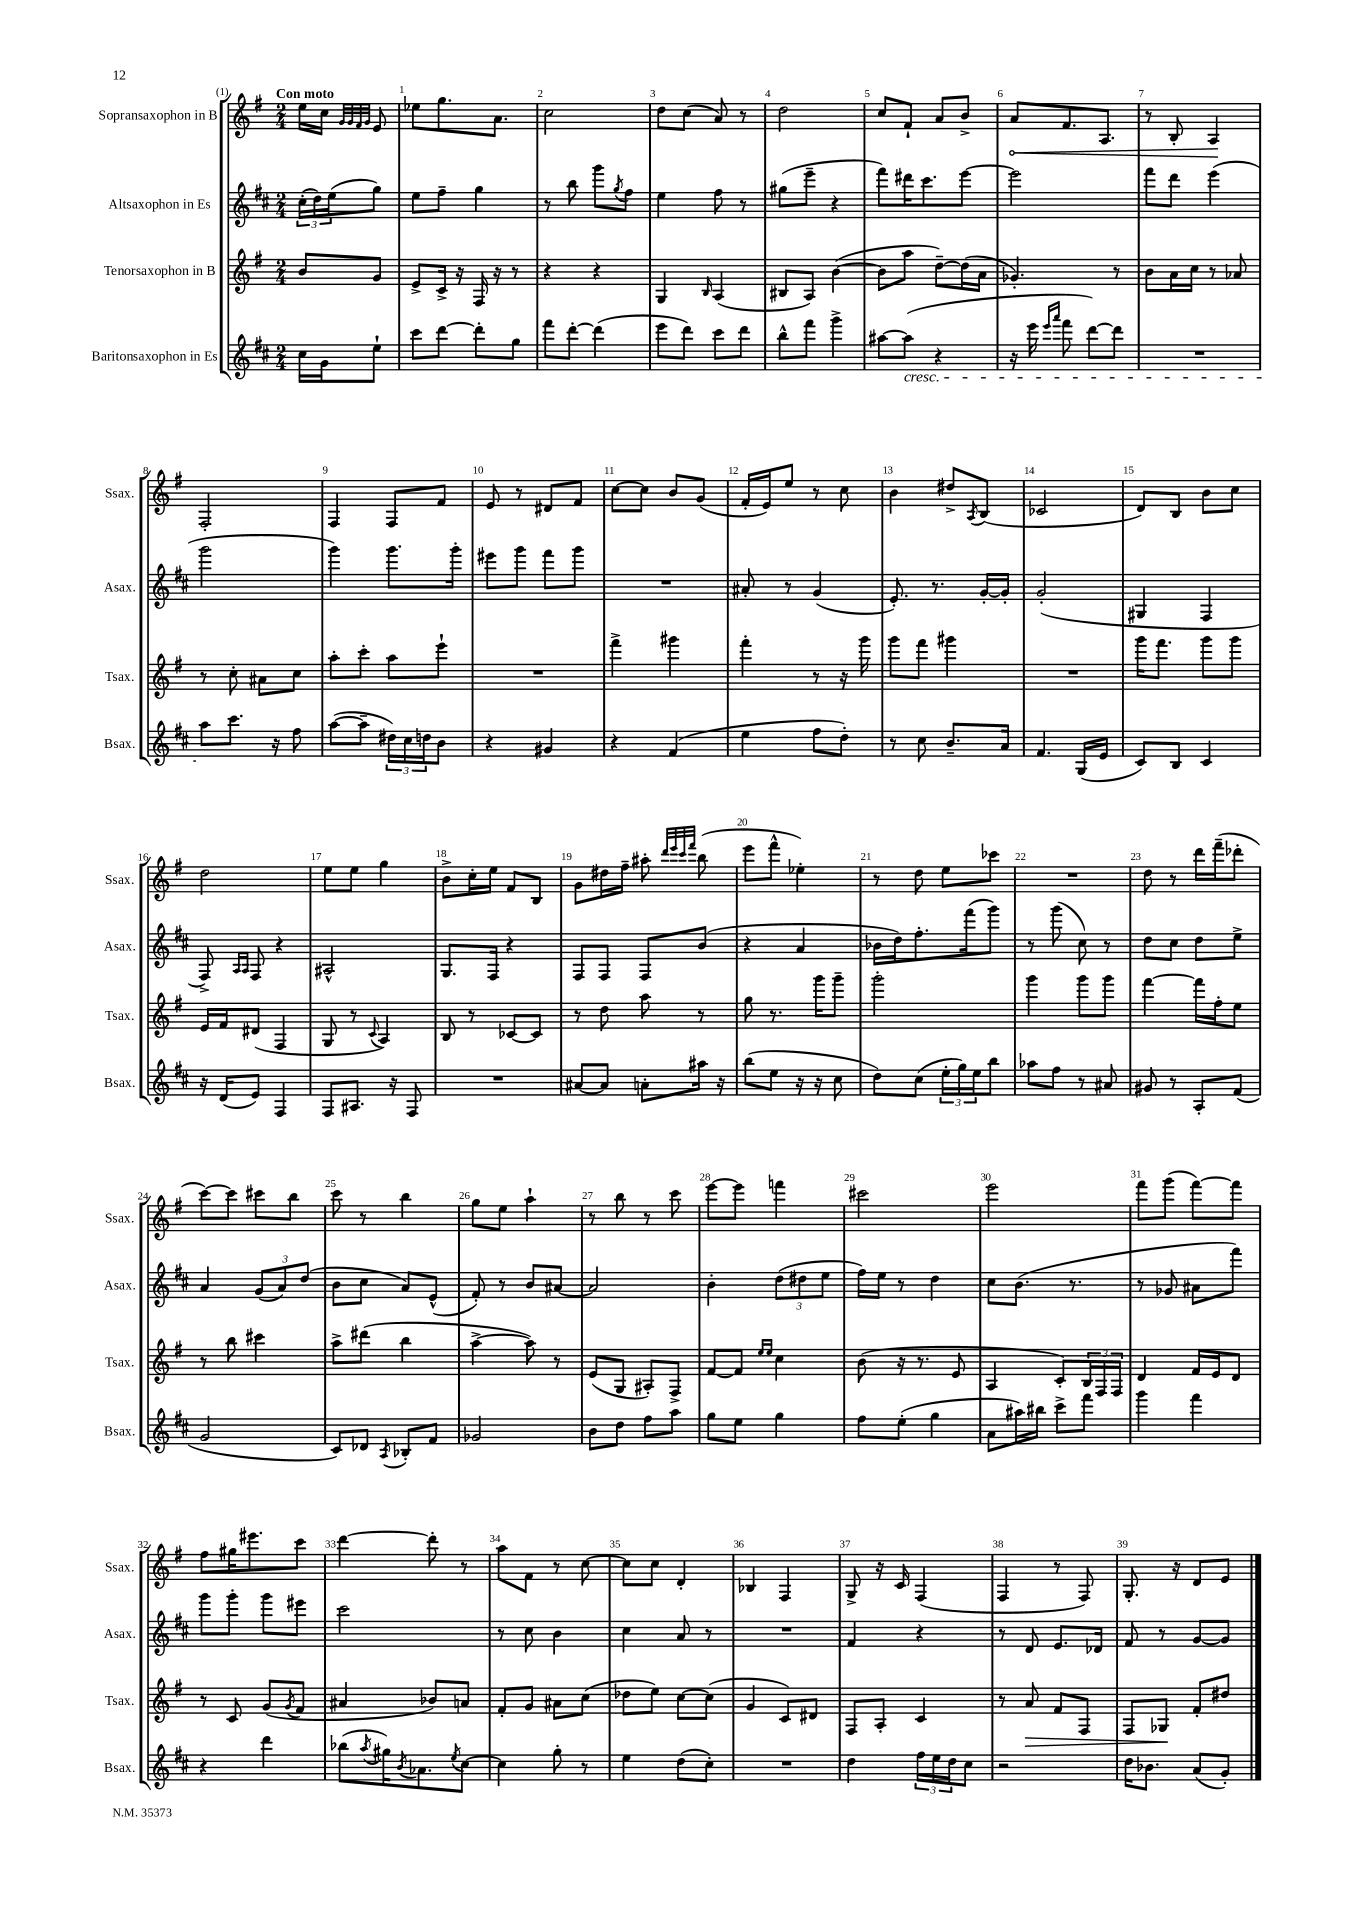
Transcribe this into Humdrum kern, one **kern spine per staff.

**kern	**kern	**dynam	**kern	**kern	**dynam
*part4	*part3	*part3	*part2	*part1	*part1
*staff4	*staff3	*staff3	*staff2	*staff1	*staff1
*I"Baritonsaxophon in Es	*I"Tenorsaxophon in B	*	*I"Altsaxophon in Es	*I"Sopransaxophon in B	*
*I'Bsax.	*I'Tsax.	*	*I'Asax.	*I'Ssax.	*
*clefG2	*clefG2	*	*clefG2	*clefG2	*
*k[f#c#]	*k[f#]	*	*k[f#c#]	*k[f#]	*
*M2/4	*M2/4	*	*M2/4	*M2/4	*
=	=	=	=	=	=
!	!	!	!	!LO:TX:a:B:t=Con moto	!
16cc#\LL	8b/L	.	(24cc#'\LL	16ee\LL	.
.	.	.	24dd\)	.	.
16g\J	.	.	.	16cc\JJ	.
.	.	.	(24ee\J	.	.
.	.	.	.	32qqg/LLL	.
.	.	.	.	32qqg/	.
.	.	.	.	32qqf#/	.
.	.	.	.	32qqg/JJJ	.
8ee`\J	8g/J	.	8gg\J)	8e/	.
=1	=1	=1	=1	=1	=1
8ccc#\L	8e^/L	.	8ee\L	8ee-X\L	.
[8ddd\J	16c^/Jk	.	8ff#~\J	8.gg\	.
.	16r	.	.	.	.
8ddd'\L]	16F#/	.	4gg\	.	.
.	16r	.	.	8.a\J	.
8gg\J	8r	.	.	.	.
=2	=2	=2	=2	=2	=2
8fff#\L	4r	.	8r	2cc\	.
[8ddd'\J	.	.	8bb\	.	.
(4ddd\]	4r	.	8ggg\L	.	.
.	.	.	8qgg/	.	.
.	.	.	8ff#\J	.	.
=3	=3	=3	=3	=3	=3
8eee\L	4G/	.	4ee\	8dd\L	.
8ddd\J)	.	.	.	(8cc\J	.
.	16qqB/	.	.	.	.
8ccc#\L	(4A/	.	8ff#\	8a/)	.
8ddd\J	.	.	8r	8r	.
=4	=4	=4	=4	=4	=4
8bb^^\L	8B#X/L	.	(8gg#X\L	2dd\	.
8fff#\J	8A/J)	.	8eee~\J	.	.
4ggg^\	([4b\	.	4r	.	.
=5	=5	=5	=5	=5	=5
[8aa#X\L	8b\L]	.	8fff#\L)	8cc/L	.
!LO:TX:b:i:t=cresc.	!	!	!	!	!
(8aa#\J]	8aa\J	.	16ddd#X\K	8f#`/J	.
.	.	.	8.ccc#\	.	.
4r	[8dd~\L)	.	.	8a/L	.
.	(16dd\L]	.	[8eee\J	8b^/J	.
.	16a\JJ	.	.	.	.
=6	=6	=6	=6	=6	=6
!	!	!	!	!	!LO:HP:b
16r	4.g-X'/)	.	2eee\]	8a/L	<
16eee\	.	.	.	.	.
16qqeee/LL	.	.	.	.	.
16qqaaa/JJ	.	.	.	.	.
8fff#\	.	.	.	8.f#/	.
[8ddd\L)	.	.	.	.	.
.	.	.	.	8.A/J	.
8ddd\J]	8r	.	.	.	.
=7	=7	=7	=7	=7	=7
2r	8b\L	.	8fff#\L	8r	.
.	16a\L	.	8ddd\J	8B'/	.
.	16cc\JJ	.	.	.	.
.	8r	.	(4eee\	4A/	.
.	8a-X/	.	.	.	.
.	.	.	.	.	[
!!LO:LB:g=z
=8	=8	=8	=8	=8	=8
8aa\L	8r	.	2ggg\	2F#'/	.
8.ccc#\J	8cc'\	.	.	.	.
.	8a#X\L	.	.	.	.
16r	.	.	.	.	.
8ff#\	8cc\J	.	.	.	.
=9	=9	=9	=9	=9	=9
([8aa\L	8aa'\L	.	4ggg\)	4F#/	.
8aa~\J]	8ccc'\J	.	.	.	.
24dd#X\LL)	8aa\L	.	8.ggg\L	8F#/L	.
24cc#\	.	.	.	.	.
24ddn\J	.	.	.	.	.
8b\J	8eee`\J	.	.	8f#/J	.
.	.	.	16ggg'\Jk	.	.
=10	=10	=10	=10	=10	=10
4r	2r	.	8eee#X\L	8e/	.
.	.	.	8ggg\J	8r	.
4g#X/	.	.	8fff#\L	8d#X/L	.
.	.	.	8ggg\J	8f#/J	.
=11	=11	=11	=11	=11	=11
4r	4fff#^\	.	2r	[8cc\L	.
.	.	.	.	8cc\J]	.
(4f#/	4ggg#X\	.	.	8b/L	.
.	.	.	.	(8g/J	.
=12	=12	=12	=12	=12	=12
4ee\	4fff#'\	.	8a#X'/	16f#'/LL	.
.	.	.	.	16e/J)	.
.	.	.	8r	8ee/J	.
8ff#\L	8r	.	(4g/	8r	.
8dd'\J)	16r	.	.	8cc\	.
.	16ggg\	.	.	.	.
=13	=13	=13	=13	=13	=13
8r	8ggg\L	.	8.e'/)	4b\	.
8cc#\	8fff#\J	.	.	.	.
.	.	.	8.r	.	.
8.b~/L	4ggg#X\	.	.	8dd#X^/L	.
.	.	.	.	8qA/	.
.	.	.	[16g'/LL	(8B/J	.
16a/Jk	.	.	16g'/JJ]	.	.
=14	=14	=14	=14	=14	=14
4.f#/	2r	.	(2g'/	2c-X/	.
(16G/LL	.	.	.	.	.
16e/JJ	.	.	.	.	.
=15	=15	=15	=15	=15	=15
8c#/L)	16ggg\KL	.	4G#X/	8d/L)	.
.	8.fff#\J	.	.	.	.
8B/J	.	.	.	8B/J	.
4c#/	8ggg\L	.	4F#/	8b\L	.
.	8ggg\J	.	.	8cc\J	.
!!LO:LB:g=z
=16	=16	=16	=16	=16	=16
16r	16e/LL	.	8F#^/)	2dd\	.
(16d/KL	16f#/J	.	.	.	.
.	.	.	16qqA/LL	.	.
.	.	.	16qqA/JJ	.	.
8e/J)	(8d#X/J	.	8F#/	.	.
4F#/	4F#/	.	4r	.	.
=17	=17	=17	=17	=17	=17
8F#/L	8G/	.	2A#X^^/	8ee\L	.
8.A#X/J	8r	.	.	8ee\J	.
.	8qqc/	.	.	.	.
.	4A/)	.	.	4gg\	.
16r	.	.	.	.	.
8F#/	.	.	.	.	.
=18	=18	=18	=18	=18	=18
2r	8B/	.	8.G/L	8b^\L	.
.	8r	.	.	16cc'\L	.
.	.	.	16F#/Jk	16ee\JJ	.
.	[8c-X/L	.	4r	8f#/L	.
.	8c-/J]	.	.	8B/J	.
=19	=19	=19	=19	=19	=19
[8a#X/L	8r	.	8F#/L	8g\L	.
8a#/J]	8dd\	.	8F#/J	16dd#X\L	.
.	.	.	.	16ff#~\JJ	.
8an'\L	8aa\	.	8F#/L	8aa#X'\	.
.	.	.	.	32qqddd/LLL	.
.	.	.	.	32qqeee/	.
.	.	.	.	32qqccc/	.
.	.	.	.	32qqfff#/JJJ	.
16aa#X\Jk	8r	.	(8b/J	(8bb\	.
16r	.	.	.	.	.
=20	=20	=20	=20	=20	=20
(8bb\L	8gg\	.	4r	8eee\L	.
8ee\J	8.r	.	.	8fff#^^\J	.
16r	.	.	4a/	4ee-X'\)	.
16r	16ggg\KL	.	.	.	.
8cc#\	8ggg~\J	.	.	.	.
=21	=21	=21	=21	=21	=21
8dd\L)	2ggg'\	.	16b-X\LL	8r	.
.	.	.	16dd\J)	.	.
(8cc#\J	.	.	8.ff#'\	8dd\	.
24ee'\LL	.	.	.	8ee\L	.
24gg\)	.	.	.	.	.
.	.	.	(16fff#\k	.	.
24ee\J	.	.	.	.	.
8bb\J	.	.	8ggg\J)	8ccc-X\J	.
=22	=22	=22	=22	=22	=22
8aa-X\L	4ggg\	.	8r	2r	.
8ff#\J	.	.	(8ggg\	.	.
8r	8ggg\L	.	8cc#\)	.	.
8a#X/	8ggg\J	.	8r	.	.
=23	=23	=23	=23	=23	=23
8g#X/	[4fff#\	.	8dd\L	8dd\	.
8r	.	.	8cc#\J	8r	.
8A'/L	16fff#\LL]	.	8dd\L	16ddd\LL	.
.	16ff#'\J	.	.	(16fff#~\J	.
(8f#/J	8ee\J	.	8ee^\J	8ddd-X'\J	.
!!LO:LB:g=z
=24	=24	=24	=24	=24	=24
2g/	8r	.	4a/	[8ccc\L)	.
.	8bb\	.	.	8ccc\J]	.
.	4ccc#X\	.	(12g/L	8ccc#X\L	.
.	.	.	12a/)	.	.
.	.	.	.	8bb\J	.
.	.	.	(12dd/J	.	.
=25	=25	=25	=25	=25	=25
8c#/L)	8aa^\L	.	8b\L	8ccc\	.
8d-X/J	(8ddd#X\J	.	8cc#\J	8r	.
8qA/	.	.	.	.	.
8B-X'/L	4bb\	.	8a/L)	4bb\	.
8f#/J	.	.	(8e^^/J	.	.
=26	=26	=26	=26	=26	=26
2g-X/	[4aa^\	.	8f#'/)	8gg\L	.
.	.	.	8r	8ee\J	.
.	8aa\])	.	8b/L	4aa`\	.
.	8r	.	[8a#X/J	.	.
=27	=27	=27	=27	=27	=27
8b\L	(8e/L	.	2a#/]	8r	.
8dd\J	8G/J	.	.	8bb\	.
8ff#\L	8A#X'/L)	.	.	8r	.
8aa\J	8F#^/J	.	.	8ccc\	.
=28	=28	=28	=28	=28	=28
8gg\L	[8f#/L	.	4b'\	[8eee\L	.
8ee\J	8f#/J]	.	.	8eee\J]	.
.	16qqee/LL	.	.	.	.
.	16qqee/JJ	.	.	.	.
4gg\	4cc\	.	(12dd\L	4fffn\	.
.	.	.	12dd#X\	.	.
.	.	.	12ee\J	.	.
=29	=29	=29	=29	=29	=29
8ff#\L	(8b\	.	16ff#\LL)	2ccc#X\	.
.	.	.	16ee\JJ	.	.
(8ee'\J	16r	.	8r	.	.
.	8.r	.	.	.	.
4gg\	.	.	4dd\	.	.
.	8e/	.	.	.	.
=30	=30	=30	=30	=30	=30
8a\L	4A/	.	8cc#\L	2eee\	.
16aa#X\L)	.	.	(8.b\J	.	.
16bb#X\JJ	.	.	.	.	.
8ccc#^\L	8c'/L)	.	.	.	.
.	.	.	8.r	.	.
8fff#\J	24B/L	.	.	.	.
.	24F#/	.	.	.	.
.	24F#/JJ	.	.	.	.
=31	=31	=31	=31	=31	=31
4ggg\	4d/	.	8r	8fff#\L	.
.	.	.	8g-X/	(8ggg\J	.
4fff#\	16f#/LL	.	8a#X\L	[8fff#\L)	.
.	16e/J	.	.	.	.
.	8d/J	.	8fff#\J)	8fff#\J]	.
!!LO:LB:g=z
=32	=32	=32	=32	=32	=32
4r	8r	.	8ggg\L	8ff#\L	.
.	8c/	.	8ggg'\J	16gg#X\K	.
.	.	.	.	8.eee#X\	.
4ddd\	(8g/L	.	8ggg\L	.	.
.	8qg/	.	.	.	.
.	8f#/J	.	8eee#X\J	8ccc\J	.
=33	=33	=33	=33	=33	=33
(8bb-X\L	4a#X/	.	2ccc#\	[4ddd\	.
8qaa/	.	.	.	.	.
16gg#X\K)	.	.	.	.	.
8qb/	.	.	.	.	.
8.a-X\	.	.	.	.	.
.	8b-X/L)	.	.	8ddd'\]	.
8qee/	.	.	.	.	.
[8cc#\J	8an/J	.	.	8r	.
=34	=34	=34	=34	=34	=34
4cc#\]	8f#'/L	.	8r	8aa\L	.
.	8g/J	.	8cc#\	8f#\J	.
8gg'\	8a#X\L	.	4b\	8r	.
8r	(8cc\J	.	.	[8cc\	.
=35	=35	=35	=35	=35	=35
4ee\	8dd-X\L	.	4cc#\	8cc\L]	.
.	8ee\J)	.	.	8cc\J	.
(8dd\L	[8cc\L	.	8a/	4d'/	.
8cc#'\J)	(8cc\J]	.	8r	.	.
=36	=36	=36	=36	=36	=36
2r	4g/	.	2r	4B-X/	.
.	8c/L)	.	.	4F#/	.
.	8d#X/J	.	.	.	.
=37	=37	=37	=37	=37	=37
4dd\	8F#/L	.	4f#/	8G^/	.
.	8A'/J	.	.	16r	.
.	.	.	.	16c/	.
24ff#\LL	4c/	.	4r	(4F#/	.
24ee\	.	.	.	.	.
24dd\J	.	.	.	.	.
8cc#\J	.	.	.	.	.
=38	=38	=38	=38	=38	=38
2r	8r	.	8r	4F#/	.
!	!	!LO:HP:b	!	!	!
.	8a/	>	8d/	.	.
.	8f#/L	.	8.e/L	8r	.
.	8F#/J	.	.	8F#/)	.
.	.	.	16d-X/Jk	.	.
=39	=39	=39	=39	=39	=39
16dd\KL	8F#/L	.	8f#/	8.G'/	.
8.b-X\J	.	.	.	.	.
.	8G-X/J	.	8r	.	.
.	.	.	.	16r	.
(8a/L	8f#'/L	]	[8g/L	8d/L	.
8g'/J)	8dd#X/J	.	8g/J]	8e/J	.
==	==	==	==	==	==
*-	*-	*-	*-	*-	*-
